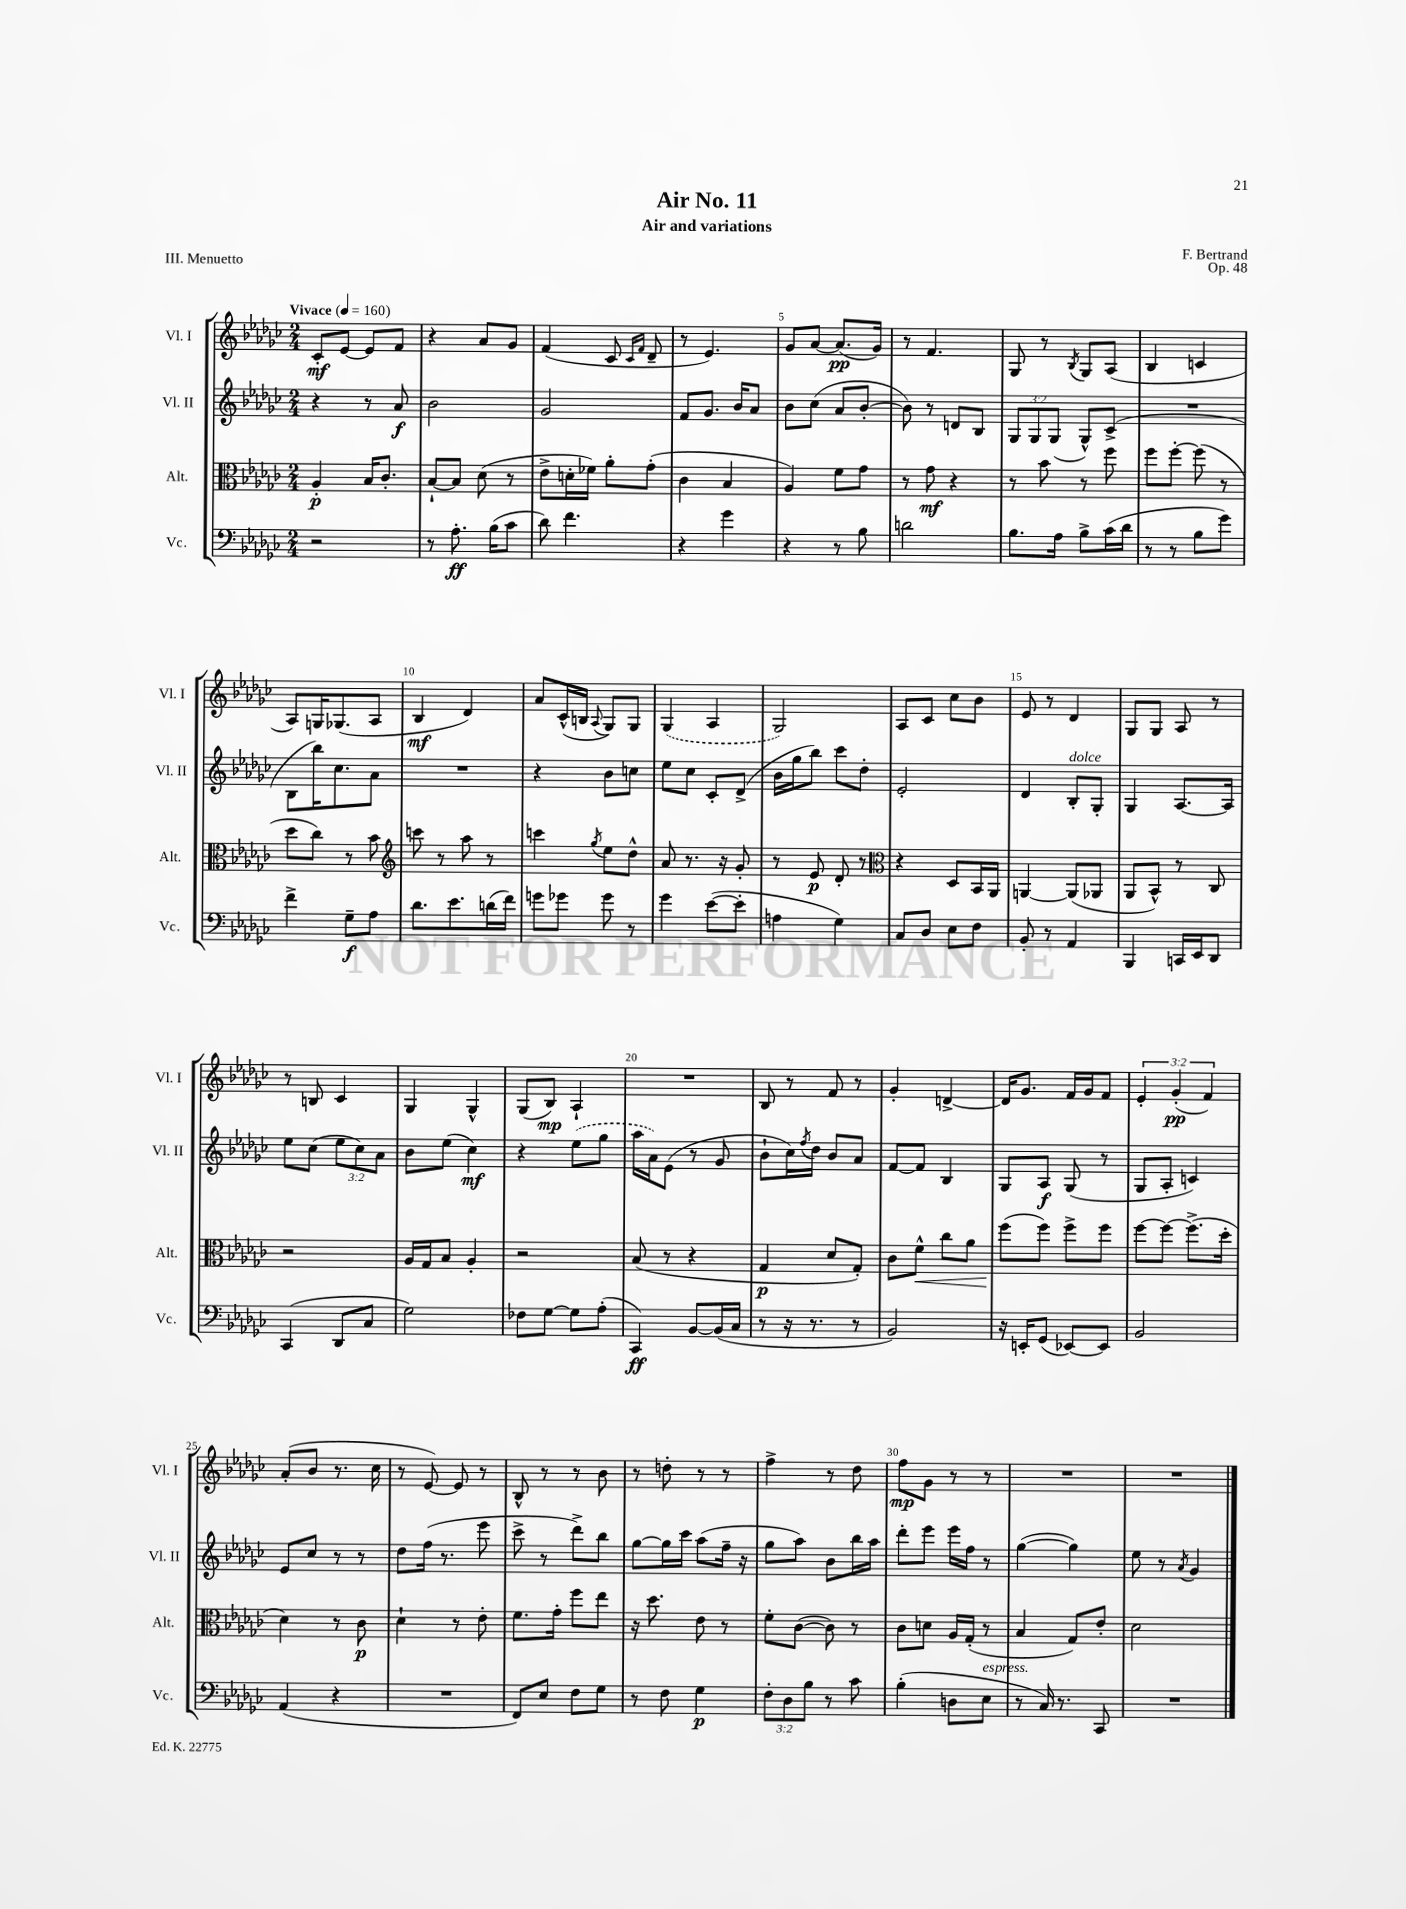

**kern	**dynam	**kern	**dynam	**kern	**dynam	**kern	**dynam
*part4	*part4	*part3	*part3	*part2	*part2	*part1	*part1
*staff4	*staff4	*staff3	*staff3	*staff2	*staff2	*staff1	*staff1
*I"Vc.	*	*I"Alt.	*	*I"Vl. II	*	*I"Vl. I	*
*I'Vc.	*	*I'Alt.	*	*I'Vl. II	*	*I'Vl. I	*
*clefF4	*	*clefC3	*	*clefG2	*	*clefG2	*
*k[b-e-a-d-g-c-]	*	*k[b-e-a-d-g-c-]	*	*k[b-e-a-d-g-c-]	*	*k[b-e-a-d-g-c-]	*
*M2/4	*	*M2/4	*	*M2/4	*	*M2/4	*
*MM160	*	*MM160	*	*MM160	*	*MM160	*
=1	=1	=1	=1	=1	=1	=1	=1
!	!	!	!	!	!	!LO:TX:a:B:t=Vivace	!
2r	.	4A-'/	p	4r	.	8c-'/L	mf
.	.	.	.	.	.	[8e-/J	.
.	.	16B-/KL	.	8r	.	8e-/L]	.
.	.	8.c-'/J	.	.	.	.	.
.	.	.	.	8a-/	f	8f/J	.
=2	=2	=2	=2	=2	=2	=2	=2
8r	.	[8B-`/L	.	2b-\	.	4r	.
8.A-'\	ff	8B-/J]	.	.	.	.	.
.	.	(8d-\	.	.	.	8a-/L	.
(16B-\KL	.	.	.	.	.	.	.
8c-\J	.	8r	.	.	.	8g-/J	.
=3	=3	=3	=3	=3	=3	=3	=3
8d-\)	.	8e-^\L	.	2g-/	.	(4f/	.
4.f\	.	16dn'\L	.	.	.	.	.
.	.	16f-X\JJ)	.	.	.	.	.
.	.	8a-'\L	.	.	.	8c-/	.
.	.	.	.	.	.	16qqc-/LL	.
.	.	.	.	.	.	16qqf/JJ	.
.	.	(8g-'\J	.	.	.	8d-~/	.
=4	=4	=4	=4	=4	=4	=4	=4
4r	.	4c-\	.	8f/L	.	8r	.
.	.	.	.	8.g-/J	.	4.e-/)	.
4g-\	.	4B-/	.	.	.	.	.
.	.	.	.	16b-/KL	.	.	.
.	.	.	.	8a-/J	.	.	.
=5	=5	=5	=5	=5	=5	=5	=5
4r	.	4A-/)	.	8b-\L	.	8g-/L	.
.	.	.	.	(8cc-\J	.	[8a-/J	.
8r	.	8f\L	.	8a-/L	.	(8.a-/L]	pp
8B-\	.	8g-\J	.	[8b-'/J	.	.	.
.	.	.	.	.	.	16g-/Jk)	.
=6	=6	=6	=6	=6	=6	=6	=6
2dn\	.	8r	.	8b-\])	.	8r	.
.	.	8g-\	mf	8r	.	4.f/	.
.	.	4r	.	8dn/L	.	.	.
.	.	.	.	8B-/J	.	.	.
=7	=7	=7	=7	=7	=7	=7	=7
8.B-\L	.	8r	.	12G-/L	.	8G-/	.
.	.	.	.	12G-/	.	.	.
.	.	8b-\	.	.	.	8r	.
.	.	.	.	(12G-/J	.	.	.
16A-\Jk	.	.	.	.	.	.	.
.	.	.	.	.	.	8qB-/	.
8B-^\L	.	8r	.	8G-^^/L)	.	8G-/L	.
(16c-\L	.	8ff\	.	(8c-^/J	.	(8A-/J	.
16d-\JJ	.	.	.	.	.	.	.
=8	=8	=8	=8	=8	=8	=8	=8
8r	.	8ff\L	.	2r	.	4B-/	.
8r	.	[8ff'\J	.	.	.	.	.
8B-\L	.	(8ff\]	.	.	.	4cn/	.
8g-\J)	.	8r	.	.	.	.	.
!!LO:LB:g=z
=9	=9	=9	=9	=9	=9	=9	=9
4f^\	.	8dd-\L	.	8B-\L	.	8A-/L)	.
.	.	8cc-\J)	.	16bb-\K)	.	16Gn/K	.
.	.	.	.	8.cc-\	.	(8.G-X/	.
8G-~\L	f	8r	.	.	.	.	.
8A-\J	.	8b-\	.	8a-\J	.	8A-/J	.
=10	=10	=10	=10	=10	=10	=10	=10
*	*	*clefG2	*	*	*	*	*
8.d-\L	.	8cccn\	.	2r	.	4B-/	mf
.	.	8r	.	.	.	.	.
8.e-\	.	.	.	.	.	.	.
.	.	8aa-\	.	.	.	4d-/)	.
(16dn\L	.	8r	.	.	.	.	.
16f\JJ)	.	.	.	.	.	.	.
=11	=11	=11	=11	=11	=11	=11	=11
8gn\L	.	4cccn\	.	4r	.	8a-/L	.
8g-X\J	.	.	.	.	.	(16c-^^/L	.
.	.	.	.	.	.	16Bn/JJ	.
.	.	8qgg-/	.	.	.	8qqA-/	.
8g-\	.	8ee-\L	.	8b-\L	.	8G-/L)	.
8r	.	8dd-^^\J	.	8ccn\J	.	8G-/J	.
=12	=12	=12	=12	=12	=12	=12	=12
4g-\	.	8a-/	.	8ee-\L	.	(4G-/	.
.	.	8.r	.	8cc-\J	.	.	.
([8e-\L	.	.	.	8c-'/L	.	4A-/	.
.	.	16r	.	.	.	.	.
8e-'\J]	.	8g-'/	.	(8d-^/J	.	.	.
=13	=13	=13	=13	=13	=13	=13	=13
4An\	.	8r	.	16b-\LL	.	2G-/)	.
.	.	.	.	16gg-\J	.	.	.
.	.	8e-/	p	8bb-\J)	.	.	.
4G-\)	.	8d-'/	.	8ccc-\L	.	.	.
.	.	8r	.	8dd-'\J	.	.	.
=14	=14	=14	=14	=14	=14	=14	=14
*	*	*clefC3	*	*	*	*	*
8C-/L	.	4r	.	2e-'/	.	8A-/L	.
8D-/J	.	.	.	.	.	8c-/J	.
8E-\L	.	8D-/L	.	.	.	8cc-\L	.
8F\J	.	16BB-/L	.	.	.	8b-\J	.
.	.	16AA-/JJ	.	.	.	.	.
=15	=15	=15	=15	=15	=15	=15	=15
8BB-'/	.	[4AAn/	.	4d-/	.	8e-/	.
8r	.	.	.	.	.	8r	.
!	!	!	!	!LO:TX:a:i:t=dolce	!	!	!
4AA-/	.	(8AA/L]	.	8B-'/L	.	4d-/	.
.	.	8AA-X/J	.	8G-'/J	.	.	.
=16	=16	=16	=16	=16	=16	=16	=16
4BBB-/	.	8AA-/L	.	4G-/	.	8G-/L	.
.	.	8BB-^^/J)	.	.	.	8G-/J	.
16CCn/LL	.	8r	.	[8.A-/L	.	8A-/	.
16EE-/J	.	.	.	.	.	.	.
8DD-/J	.	8C-/	.	.	.	8r	.
.	.	.	.	16A-/Jk]	.	.	.
!!LO:LB:g=z
=17	=17	=17	=17	=17	=17	=17	=17
(4CC-/	.	2r	.	8ee-\L	.	8r	.
.	.	.	.	(8cc-\J	.	8Bn/	.
8DD-/L	.	.	.	12ee-\L	.	4c-/	.
.	.	.	.	12cc-\)	.	.	.
8C-/J	.	.	.	.	.	.	.
.	.	.	.	12a-\J	.	.	.
=18	=18	=18	=18	=18	=18	=18	=18
2G-\)	.	16A-/LL	.	8b-\L	.	4G-/	.
.	.	16G-/J	.	.	.	.	.
.	.	8B-/J	.	(8ee-\J	.	.	.
.	.	4A-'/	.	4cc-\)	mf	4G-^^/	.
=19	=19	=19	=19	=19	=19	=19	=19
8F-X\L	.	2r	.	4r	.	(8G-/L	.
[8G-\J	.	.	.	.	.	8B-/J)	mp
8G-\L]	.	.	.	(8ee-\L	.	4A-`/	.
(8A-'\J	.	.	.	8gg-\J	.	.	.
=20	=20	=20	=20	=20	=20	=20	=20
4CC-/)	ff	(8B-/	.	16aa-\LL	.	2r	.
.	.	.	.	16a-\J)	.	.	.
.	.	8r	.	(8e-\J	.	.	.
[8BB-/L	.	4r	.	8r	.	.	.
(16BB-/L]	.	.	.	8g-/	.	.	.
16C-/JJ	.	.	.	.	.	.	.
=21	=21	=21	=21	=21	=21	=21	=21
8r	.	4G-/	p	8b-`\L	.	8B-/	.
16r	.	.	.	16cc-\L)	.	8r	.
.	.	.	.	8qff/	.	.	.
8.r	.	.	.	16dd-\JJ	.	.	.
.	.	8d-/L	.	8b-/L	.	8f/	.
8r	.	8G-'/J)	.	8a-/J	.	8r	.
=22	=22	=22	=22	=22	=22	=22	=22
2BB-/)	.	8c-\L	.	[8f/L	.	4g-'/	.
!	!	!	!LO:HP:b	!	!	!	!
.	.	8f^^\J	<	8f/J]	.	.	.
.	.	8cc-\L	.	4B-/	.	[4dn^/	.
.	.	8a-\J	.	.	.	.	.
=23	=23	=23	=23	=23	=23	=23	=23
16r	.	(8ff\L	.	8G-/L	.	16d/KL]	.
16EEn'/KL	.	.	.	.	.	8.g-/J	.
(8GG-/J	.	8ff\J)	[	8A-/J	f	.	.
[8EE-X/L)	.	8ff^\L	.	(8G-/	.	16f/LL	.
.	.	.	.	.	.	16g-/J	.
8EE-/J]	.	8ff\J	.	8r	.	8f/J	.
=24	=24	=24	=24	=24	=24	=24	=24
2BB-/	.	[8ff\L	.	8G-/L	.	6e-'/	.
.	.	8ff\J_	.	8A-'/J	.	.	.
.	.	.	.	.	.	(6g-'/	pp
.	.	(8.ff^\L]	.	4cn/)	.	.	.
.	.	.	.	.	.	6f/)	.
.	.	16dd-'\Jk	.	.	.	.	.
!!LO:LB:g=z
=25	=25	=25	=25	=25	=25	=25	=25
(4AA-/	.	4d-\)	.	8e-/L	.	(8a-'/L	.
.	.	.	.	8cc-/J	.	8b-/J	.
4r	.	8r	.	8r	.	8.r	.
.	.	8c-\	p	8r	.	.	.
.	.	.	.	.	.	16cc-\	.
=26	=26	=26	=26	=26	=26	=26	=26
2r	.	4d-`\	.	8dd-\L	.	8r	.
.	.	.	.	(16ff\Jk	.	[8e-/)	.
.	.	.	.	8.r	.	.	.
.	.	8r	.	.	.	8e-/]	.
.	.	8e-'\	.	8eee-\	.	8r	.
=27	=27	=27	=27	=27	=27	=27	=27
8FF/L)	.	8.f\L	.	8ccc-^\	.	8B-^^/	.
8E-/J	.	.	.	8r	.	8r	.
.	.	16g-'\Jk	.	.	.	.	.
8F\L	.	8ff\L	.	8ddd-^\L)	.	8r	.
8G-\J	.	8ee-\J	.	8bb-\J	.	8b-\	.
=28	=28	=28	=28	=28	=28	=28	=28
8r	.	16r	.	[8gg-\L	.	8r	.
.	.	8.dd-\	.	.	.	.	.
8F\	.	.	.	16gg-\L]	.	8ddn'\	.
.	.	.	.	16ccc-\JJ	.	.	.
4G-\	p	8e-\	.	(8aa-\L	.	8r	.
.	.	8r	.	16ff~\Jk	.	8r	.
.	.	.	.	16r	.	.	.
=29	=29	=29	=29	=29	=29	=29	=29
12F'\L	.	8f'\L	.	8gg-\L	.	4ff^\	.
12D-\	.	.	.	.	.	.	.
.	.	([8c-\J	.	8aa-\J)	.	.	.
12B-\J	.	.	.	.	.	.	.
8r	.	8c-\])	.	8b-\L	.	8r	.
8c-\	.	8r	.	16bb-\L	.	8dd-\	.
.	.	.	.	16aa-\JJ	.	.	.
=30	=30	=30	=30	=30	=30	=30	=30
(4B-'\	.	8c-\L	.	8ddd-'\L	.	8ff\L	mp
.	.	8dn\J	.	8eee-\J	.	8g-\J	.
8Dn\L	.	16A-/LL	.	16eee-\LL	.	8r	.
.	.	(16G-'/JJ	.	16ff\JJ	.	.	.
!LO:TX:a:i:t=espress.	!	!	!	!	!	!	!
8E-\J	.	8r	.	8r	.	8r	.
=31	=31	=31	=31	=31	=31	=31	=31
8r	.	4B-/	.	([4gg-\	.	2r	.
16C-/)	.	.	.	.	.	.	.
8.r	.	.	.	.	.	.	.
.	.	8G-/L)	.	4gg-\])	.	.	.
8CC-/	.	8e-'/J	.	.	.	.	.
=32	=32	=32	=32	=32	=32	=32	=32
2r	.	2d-\	.	8ee-\	.	2r	.
.	.	.	.	8r	.	.	.
.	.	.	.	8qa-/	.	.	.
.	.	.	.	4g-/	.	.	.
==	==	==	==	==	==	==	==
*-	*-	*-	*-	*-	*-	*-	*-
